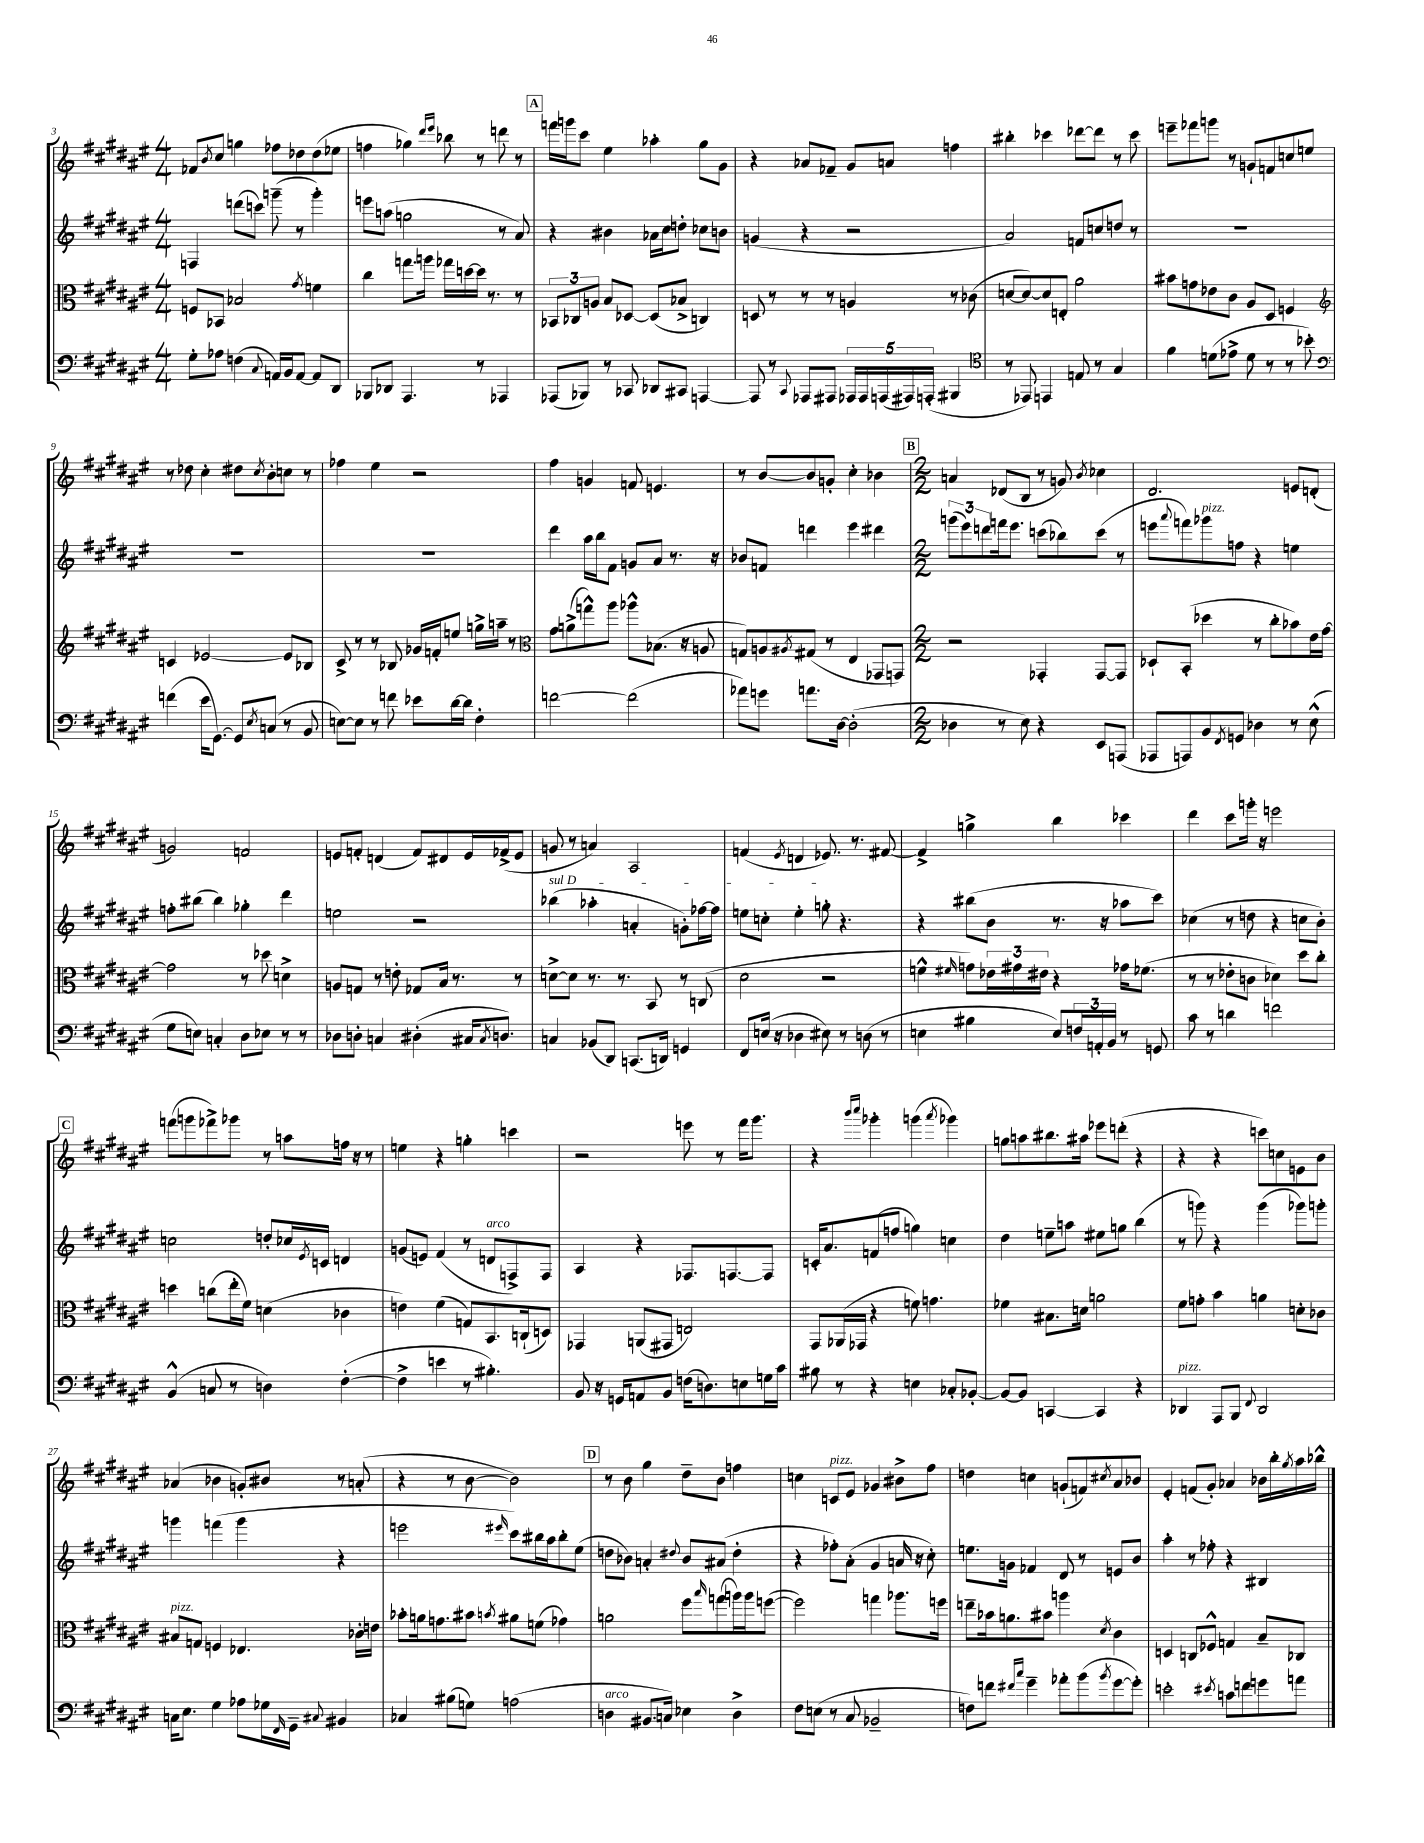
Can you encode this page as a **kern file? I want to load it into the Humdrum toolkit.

**kern	**kern	**kern	**kern
*part4	*part3	*part2	*part1
*staff4	*staff3	*staff2	*staff1
*clefF4	*clefC3	*clefG2	*clefG2
*k[f#c#g#d#a#e#]	*k[f#c#g#d#a#e#]	*k[f#c#g#d#a#e#]	*k[f#c#g#d#a#e#]
*M4/4	*M4/4	*M4/4	*M4/4
=3	=3	=3	=3
8G#'\L	8Fn/L	4Fn/	8f-X/L
.	.	.	8qb/
8A-X\J	8BB-X/J	.	8cc#/J
(4Fn\	2B-X/	(8dddn\L	4ggn\
.	.	8cccn\J)	.
8qqC#/	.	.	.
16AAn/LL)	.	(8gggn~\	8ff-X\L
16BB/J	.	.	.
[8AA/J	.	8r	8dd-X\
.	8qg#/	.	.
8AA/L]	4fn\	4ggg'\)	(8dd-\
8DD#/J	.	.	8ee-X\J
=4	=4	=4	=4
8BBB-X/L	4cc#\	8eeen\L	4ffn\
8DD-X/J	.	(8aan\J	.
4.AAA#/	8.ggn\L	2ggn\	4gg-X\)
.	16aan\Jk	.	.
.	.	.	16qqddd#/LL
.	.	.	16qqeee#/JJ
.	16gg-X\LL	.	8bb-X\
.	[16ddn\	.	.
8r	16dd\JJ]	.	8r
.	8.r	.	.
4AAA-X/	.	8r	8dddn\
.	8r	8a#/)	8r
!!LO:REH:place=s1:t=A
=5	=5	=5	=5
(8AAA-X/L	12BB-X/L	4r	16fffn\LL
.	.	.	16gggn\J
.	12C-X/	.	.
8BBB-X/J)	.	.	8ccc#\J
.	12An/J	.	.
8r	8B/L	4b#X\	4ee#\
8CC-X/	[8D-X/J	.	.
8DD-X/L	(8D-/L]	16a-X\LL	4aa-X'\
.	.	16cc#\J	.
8CC#X/J	8B-X^/J	8ddn'\J	.
[4AAAn/	4Cn/)	8cc-X\L	8gg#\L
.	.	8bn\J	8g#\J
=6	=6	=6	=6
8AAA/]	8Dn/	(4gn/	4r
8r	8r	.	.
8qqCC#/	.	.	.
8AAA-X/L	8r	4r	8a-X/L
8AAA#X/J	8r	.	8f-X~/J
20AAA-X/LL	4An/	2r	8g#/L
20AAA-/	.	.	.
(20AAAn/	.	.	.
.	.	.	8an/J
20AAA#X/)	.	.	.
(20AAAn'/JJ	.	.	.
4BBB#X/	8r	.	4ffn\
.	(8c-X\	.	.
=7	=7	=7	=7
*clefC4	*	*	*
8r	[8dn/L	2a#/)	4bb#X'\
8EE-X/)	8d/_)	.	.
4EEn/	8d/]	.	4ccc-X\
.	8En'/J	.	.
8En/	2a#\	8fn/L	[8ddd-X\L
8r	.	8ccn/	8ddd-\J]
4G#/	.	8ddn/J	8r
.	.	8r	8ccc-\
=8	=8	=8	=8
4f#\	8b#X\L	1r	8eeen~\L
.	8gn\	.	8fff-X\
(8dn\L	8e-X\	.	8gggn\J
8e-X^\J	8c#\J	.	8r
8d\	8A#/L	.	8gn`/L
8r	8D#/J	.	8fn/
8r	4Fn/	.	8ccn/
8b-X'\)	.	.	8een/J
!!LO:LB:g=z
=9	=9	=9	=9
*clefF4	*clefG2	*	*
(4fn\	4cn/	1r	8r
.	.	.	8dd-X\
16e#\KL	[2e-X/	.	4cc#'\
[8.GG#\J)	.	.	.
8GG#/L]	.	.	8dd#X\L
8qE#/	.	.	8qcc#/
(8Cn/J	.	.	8b'\
8r	8e-/L]	.	8ccn\J
8BB/	8B-X/J	.	8r
=10	=10	=10	=10
[8En\L)	8c#^/	1r	4ff-X\
8E\J]	8r	.	.
8r	8r	.	4ee#\
8fn\	8B-X/	.	.
8e-X\L	16g-X/LL	.	2r
.	16fn'/J	.	.
[16d#\L	8een/J	.	.
16d#\JJ]	.	.	.
4F#'\	16ggn^\LL	.	.
.	16aan~\JJ	.	.
.	8r	.	.
=11	=11	=11	=11
*	*clefC3	*	*
[2fn\	8g#\L	4ddd#\	4ff#\
.	(8an^\	.	.
.	8ggn^^\)	16aa#\LL	4gn/
.	.	16bb\J	.
.	8aa#\J	8f#\J	.
(2f\]	8aa-X^^\L	8gn/L	8fn/
.	(8.B-X\J	8a#/J	4.en/
.	.	8.r	.
.	16r	.	.
.	8An/	.	.
.	.	16r	.
=12	=12	=12	=12
8a-X\L)	8Gn/L)	8b-X/L	8r
8gn\J	8An/	8fn/J	[8b/L
.	8qA#X/	.	.
8.an\L	(8G#X/J	4dddn\	8b/]
.	8r	.	8gn'/J
[16D#\Jk	.	.	.
(2D#'\]	4E#/	4eee#\	4cc#'\
.	8GG-X/L	4ddd#X\	4b-X\
.	8GGn/J)	.	.
!!LO:REH:place=s1:t=B
=13	=13	=13	=13
*M2/2	*M2/2	*M2/2	*M2/2
4D-X\	2r	(12gggn\L	4an/
.	.	12eee#\)	.
.	.	12dddn\	.
8r	.	16fffn\k	(8d-X/L
.	.	8.eee#\J	.
8E#\)	.	.	8B/J
4r	4GG-X'/	(8cccn\L	8r
.	.	8bb-X\)	8gn/)
.	.	.	8qb/
8EE#/L	[8GG-/L	(8ccc\J	4cc-X\
(8AAAn/J	8GG-/J]	8r	.
=14	=14	=14	=14
8AAA-X/L	8D-X`/L	8eeen\L	2.d#/
.	.	8qqaaa#/	.
8AAAn/)	(8BB'/J	8fffn\)	.
!	!	!LO:TX:a:i:t=pizz.	!
8BB/	4dd-X\	8ggg-X\	.
8qFF#/	.	.	.
8GGn/J	.	8ffn\J	.
4D-X\	8r	4r	.
.	8cc#'\L	.	.
8r	8b-X\)	4een\	8en/L
(8E#^^\	16e#\L	.	(8dn'/J
.	[16g#\JJ	.	.
!!LO:LB:g=z
=15	=15	=15	=15
8G#\L	2g#\]	8ffn'\L	2gn/)
8En\J)	.	(8bb#X\J	.
4Cn'/	.	4bb#\)	.
8D#\L	8r	4gg-X'\	2fn/
8E-X\J	8dd-X\	.	.
8r	4dn^\	4ddd#\	.
8r	.	.	.
=16	=16	=16	=16
8D-X\L	8An/L	2een\	8en/L
8Dn'\J	8Gn/J	.	8fn'/J
4Cn/	8r	.	(4dn/
.	8en'\	.	.
(4D#X'\	8G-X/L	2r	8f/L)
.	16B/Jk	.	8d#X/
.	8.r	.	.
16C#X/KL	.	.	16e/L
8qC#/	.	.	.
8.Dn/J)	.	.	(16f-X^/J
.	8r	.	8e/J
=17	=17	=17	=17
!	!	!LO:TX:a:i:t=sul D	!
4Cn/	[8dn^\L	(4bb-X\	8gn/
.	8d\J]	.	8r
(8BB-X/L	8.r	4aa-X'\	4an/)
8DD#/J)	.	.	.
.	8.r	.	.
(8.CCn/L	.	4an'/	2A#/
.	8BB/	.	.
16DDn/Jk)	.	.	.
4GGn/	8r	8gn'\L)	.
.	(8Cn/	[16ff-X\L	.
.	.	16ff-\JJ]	.
=18	=18	=18	=18
8FF#/L	2d#\	8een\L	(4fn/
(16En/Jk	.	8ccn'\J	.
16r	.	.	.
.	.	.	8qe#/
4D-X\	.	4ee'\	4dn/
8E#X\)	2r	8ggn'\	8.e-X/)
8r	.	4.r	.
.	.	.	8.r
(8Dn\	.	.	.
8r	.	.	[8f#X/
=19	=19	=19	=19
4En\	4fn^^\	4r	4f#^/]
.	16qqf#X/	.	.
4B#X\	8gn\L)	(8bb#X\L	4ggn^\
.	24e-X\L	8b\J	.
.	24g#X\	.	.
.	24e#X\JJ	.	.
8E/L)	4r	8.r	4bb\
24Fn/L	.	.	.
24AAn'/	.	.	.
.	.	16r	.
24BB/JJ	.	.	.
8r	16g-X\KL	8aa-X\L	4ccc-X\
.	(8.f-X\J	.	.
8GGn/	.	8ccc#\J)	.
=20	=20	=20	=20
8c#\	8r	(4cc-X\	4ddd#\
8r	8r	.	.
4dn\	8e-X'\L	8r	8ccc#\L
.	8cn\J	8ddn\	16gggn'\Jk
.	.	.	16r
2fn\	4d-X\)	4r	2eeen\
.	8dd#\L	8ccn\L	.
.	8cc#'\J	8b'\J)	.
!!LO:LB:g=z
!!LO:REH:place=s1:t=C
=21	=21	=21	=21
(4BB^^/	4ddn\	2ccn\	(8fffn\L
.	.	.	8gggn\
8Cn/	(8ccn\L	.	8fff-X^\)
8r	16ee#'\L	.	8ggg-X\J
.	16f#\JJ)	.	.
4Dn\)	(4dn\	8ddn'/L	8r
.	.	16cc-X/L	8aan\L
.	.	8qe#/	.
.	.	16cn/JJ	.
([4F#'\	4c-X\	4dn/	16ffn\Jk
.	.	.	16r
.	.	.	8r
=22	=22	=22	=22
4F#^\]	4en\)	(8gn/L	4een\
.	.	8en/J)	.
4en\	(4f#\	(4f#/	4r
8r	8Gn/L)	8r	4ggn'\
!	!	!LO:TX:a:i:t=arco	!
4.B#X'\)	8.BB/	8dn/L	.
.	.	8Fn^/)	4cccn\
.	(16Cn`/k	.	.
.	8Dn/J)	8F/J	.
=23	=23	=23	=23
8BB/	4GG-X/	4A#/	2r
16r	.	.	.
16GGn/KL	.	.	.
8AAn/	(8AAn/L	4r	.
8BB/J	8GG#X/J	.	.
(16Fn\KL	2En/)	8.F-X/L	8eeen\
8.Dn\)	.	.	.
.	.	.	8r
.	.	[8.Fn/	.
8En\	.	.	16fff#\KL
.	.	.	8.ggg#\J
16Gn\L	.	8F/J]	.
16c#\JJ	.	.	.
=24	=24	=24	=24
8B#X\	8GG#/L	16cn'/KL	4r
.	.	8.a#/	.
8r	(16AA-X/L	.	.
.	16GG-X/JJ	.	.
.	.	.	16qqbbb/LL
.	.	.	16qqcccc#/JJ
4r	4r	(8fn/	4ggg-X'\
.	.	8ffn/J	.
4En\	8fn\)	4ggn\)	(4gggn\
.	4.gn\	.	.
.	.	.	8qaaa#/
8C-X'/L	.	4ccn\	4ggg-X\)
[8BB-X'/J	.	.	.
=25	=25	=25	=25
8BB-/L_	4f-X\	4dd#\	8ggn\L
8BB-/J]	.	.	8aan\
[4CCn/	8.B#X\L	8een~\L	8.bb#X\
.	.	8aan\J	.
.	16dn\Jk	.	16aa#X\Jk
4CC/]	2an\	8ee#X\L	8eee-X\L
.	.	8ggn\J	(8dddn'\J
4r	.	(4bb\	4r
=26	=26	=26	=26
!LO:TX:a:i:t=pizz.	!	!	!
4DD-X/	8f#\L	8r	4r
.	8gn'\J	8gggn\)	.
8AAA#/L	4b\	4r	4r
8BBB/J	.	.	.
8qqFF#/	.	.	.
2DD-/	4an\	(4ggg\	8cccn\L)
.	.	.	8ccn\
.	8dn'\L	8ggg-X\L)	8en\
.	8c-X\J	8gggn'\J	8b\J
!!LO:LB:g=z
=27	=27	=27	=27
!	!LO:TX:a:i:t=pizz.	!	!
16Cn\KL	8B#X/L	4gggn\	(4a-X/
8.E#\J	.	.	.
.	8Gn/J	.	.
4G#\	4Fn/	(4fffn\	4b-X\
8A-X\L	4.E-X/	4ggg\	8gn'/L)
16G-X\L	.	.	8b#X/J
16qqFF#/	.	.	.
16GG#~\JJ	.	.	.
8qqC#X/	.	.	.
4BB#X/	.	4r	8r
.	16c-X'\LL	.	(8an'/
.	16en\JJ	.	.
=28	=28	=28	=28
4C-X/	8b-X'\L	2eeen\	4r
.	16an\k	.	.
.	8.gn\	.	.
(8B#X\L	.	.	8r
8Gn\J)	8b#X\J	.	[8b\
.	8qbn/	16qqeee#X/	.
(2An\	8a#X\L	8ccc#\L)	2b\])
.	(8fn\J	16bb#X\L	.
.	.	16aa#\J	.
.	4g-X\)	8bb#'\	.
.	.	(8ee#\J	.
!!LO:REH:place=s1:t=D
=29	=29	=29	=29
!LO:TX:a:i:t=arco	!	!	!
4Dn\	2an\	8ddn\L	8r
.	.	8b-X\J)	8b\
8.BB#X/L	.	4an'/	4gg#\
16Cn/Jk)	.	.	.
.	.	8qqdd#X/	.
4E-X\	8ff#\L	8b-/L	8dd#~\L
.	16qqbb/	.	.
.	(8ggn\	(8a#X/J	8b\J
4D^\	16aan\L)	4dd#'\	4ffn\
.	16aa\J	.	.
.	([8ffn\J	.	.
=30	=30	=30	=30
8F#\L	2ff\])	4r	4ccn\
(8En\J	.	.	.
!	!	!	!LO:TX:a:i:t=pizz.
8r	.	8ff-X'\L)	8cn/L
8C#/	.	(8a#'\J	8e#/J
2BB-X~/	4ggn\	4g#/	4g-X/
.	8.aa-X\L	16an/	8b#X^\L
.	.	16r	.
.	.	8cc#'\)	8ff#\J
.	16ffn\Jk	.	.
=31	=31	=31	=31
8Fn\L)	8een~\L	8.een\L	4ddn\
8fn\J	16b-X\k	.	.
.	8.an\	16gn\Jk	.
16qqf#X/LL	.	.	.
16qqcc#/JJ	.	.	.
4g#~\	.	4f-X/	4ccn\
.	8b#X\J	.	.
8a-X'\L	4aan\	8d#/	(8gn`/L
(8b\	.	8r	8fn/)
8qb/	8qd#/	.	8qcc#X/
[8g#\	4c#\	8en/L	8a#/
8g#'\J])	.	8b/J	8b-X/J
=32	=32	=32	=32
2en'\	4Dn/	4aa#'\	4e#'/
.	8Cn/L	8r	(8fn/L
.	8F-X^^/J	8ff-X'\	8g#'/J)
8qe#X/	.	.	.
8cn\L	4Gn/	4r	4a-X/
8fn\	.	.	.
8gn\	8B~/L	4B#X/	16b-X\LL
.	.	.	16bb'\
.	.	.	8qgg#/
8an\J	8C-X/J	.	16aa#\
.	.	.	16bb-X^^\JJ
==	==	==	==
*-	*-	*-	*-
